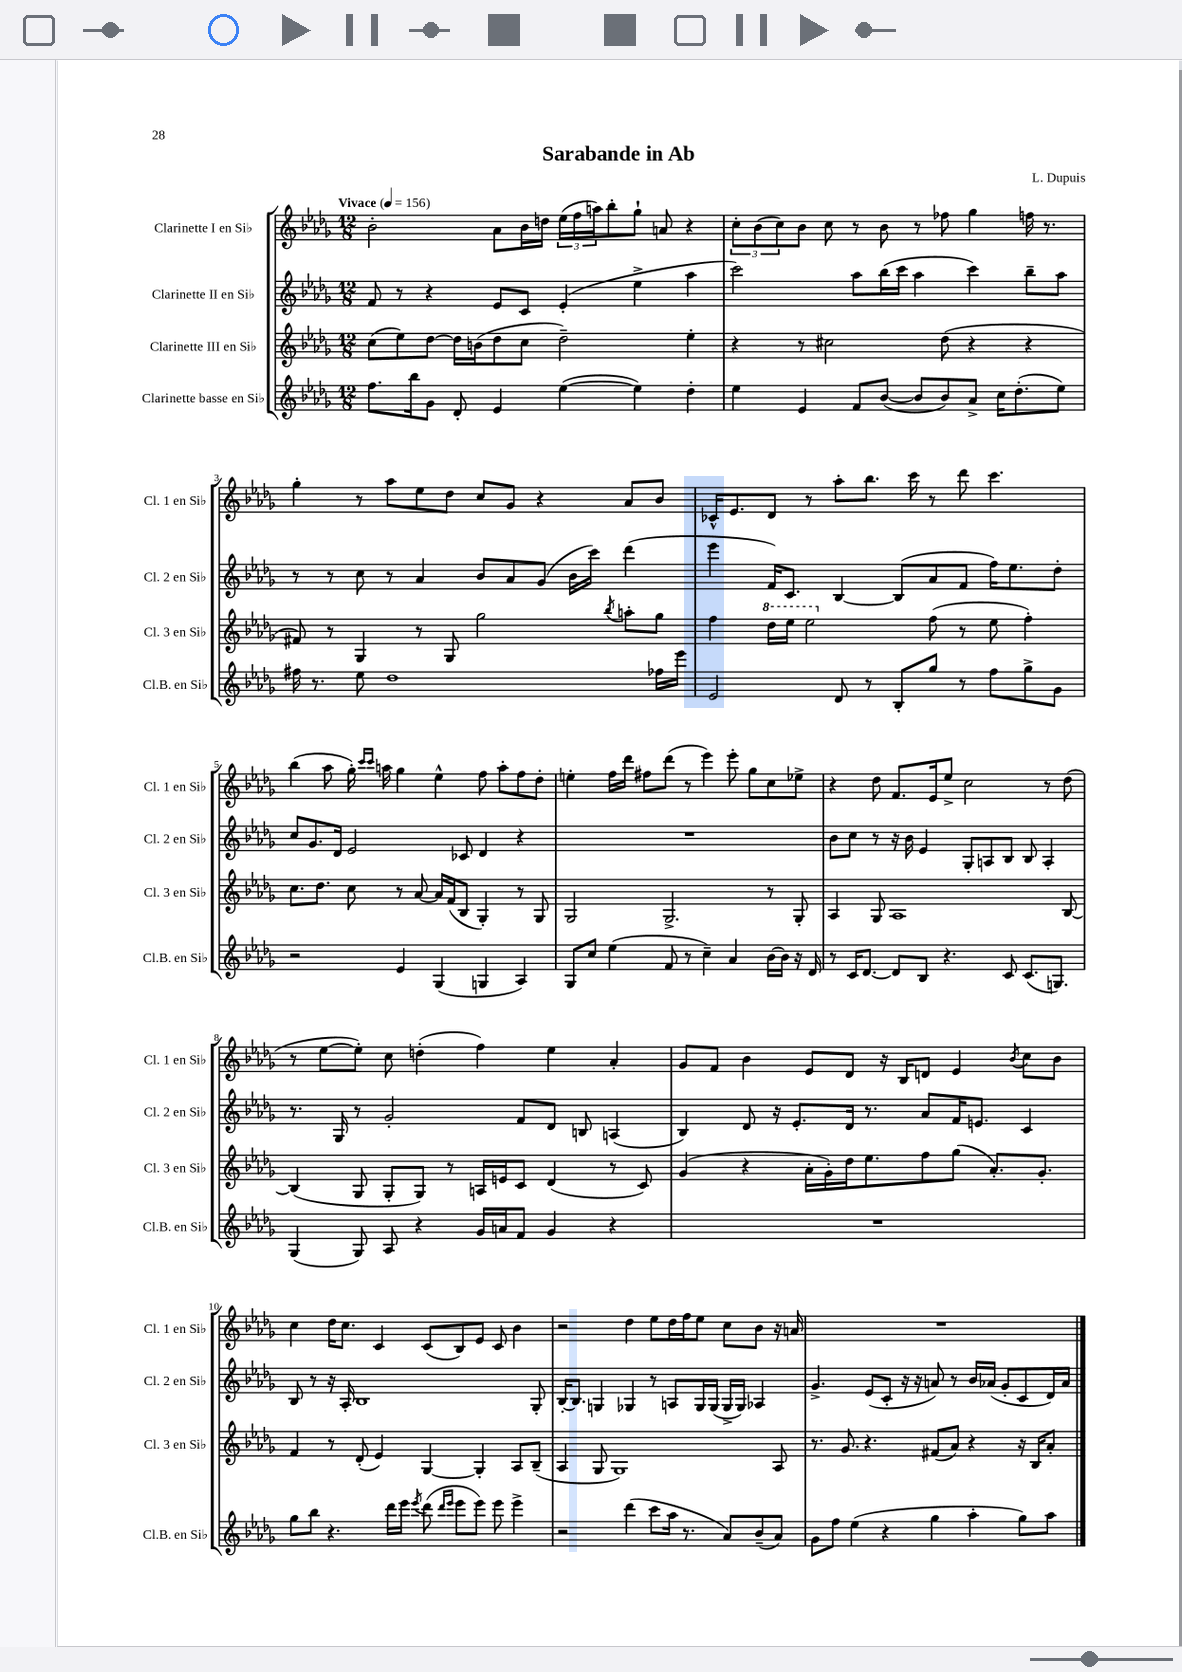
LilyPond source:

\header { title = "Sarabande in Ab" composer = "L. Dupuis" }
<<
\new StaffGroup <<
\new Staff = "s0" \with { instrumentName = "Clarinette I en Sib" shortInstrumentName = "Cl. 1 en Sib" } {
    \clef treble \key des \major \numericTimeSignature \time 12/8 \tempo "Vivace" 4 = 156
    bes'2-. aes'8 bes'16 d''16 \tuplet 3/2 { ees''16( f''16 a''16) } bes''8-. ges''8-! a'8 r4 |
    \tuplet 3/2 { c''8-. bes'8( c''8) } bes'8 c''8 r8 bes'8 r8 fes''8 ges''4 f''16 r8. |
    ges''4-. r8 aes''8 ees''8 des''8 c''8 ges'8 r4 aes'8 bes'8 |
    ces'16-^ ees'8. des'8 r8 aes''8-. bes''8. c'''16 r8 des'''8 c'''4. |
    bes''4( aes''8 ges''16-.) \grace { c'''16 c'''16 } a''16 ges''4 ees''4-^ f''8 a''8-. f''8 des''8-. |
    e''4-. f''16 des'''16 fis''8 des'''8( r8 ees'''4) ees'''8-. ges''8 c''8 ees''8-> |
    r4 des''8 f'8. ees'16 ees''8-> c''2 r8 des''8( |
    r8 ees''8~ ees''8-.) c''8 d''4-.( f''4) ees''4 aes'4-. |
    ges'8 f'8 bes'4 ees'8 des'8 r16 bes16 d'8 ees'4 \acciaccatura { bes'8 } c''8 bes'8 |
    c''4 des''16 c''8. c'4 c'8( bes8) ees'8 c'8 bes'4 |
    r2 des''4 ees''8 des''16 f''16 ees''8 c''8 bes'8 r16 a'16 |
    R1. \bar "|." |
}
\new Staff = "s1" \with { instrumentName = "Clarinette II en Sib" shortInstrumentName = "Cl. 2 en Sib" } {
    \clef treble \key des \major \numericTimeSignature \time 12/8
    f'8 r8 r4 ees'8 c'8 ees'4-.( ees''4-> aes''4 |
    c'''2) aes''8 bes''16( c'''16 aes''4 c'''4) bes''8-- aes''8 |
    r8 r8 c''8 r8 aes'4 bes'8 aes'8 ges'8( bes'16 c'''16) des'''4( |
    ees'''4 f'16) c'8. bes4~ bes8( aes'8 f'8 f''16) ees''8. des''8-. |
    c''8 ges'8. des'16 ees'2 ces'8 des'4 r4 |
    R1. |
    bes'8 c''8 r8 r16 bes'16 ees'4 ges8-. a8 bes8 bes8 a4-. |
    r8. ges16 r8 ges'2-. f'8 des'8 b8 a4( |
    bes4) des'8 r16 ees'8.-. des'16 r8. aes'8 f'16 e'8. c'4 |
    bes8 r8 r16 aes16-. bes1 ges8-. |
    bes16~-. bes8. g4 ges4 r8 a8 ges16 ges16( ges16-> ges16) aes4 |
    ges'4.-> ees'8( c'8-. r16 r16 a'8) r8 bes'16 aes'16( ges'8-. c'8 des'16) aes'16 \bar "|." |
}
\new Staff = "s2" \with { instrumentName = "Clarinette III en Sib" shortInstrumentName = "Cl. 3 en Sib" } {
    \clef treble \key des \major \numericTimeSignature \time 12/8
    c''8( ees''8) des''8~ des''16 b'16( des''8 c''8 des''2--) ees''4-. |
    r4 r8 cis''2 des''8( r4 r4 |
    fis'8) r8 ges4 r8 ges8 ges''2 \acciaccatura { bes''8 } a''8-. ges''8 |
    f''4 \ottava #1 des'''16 ees'''16 ees'''2 \ottava #0 f''8( r8 ees''8 f''4-.) |
    c''8. des''8. c''8 r8 aes'8~ aes'16 f'16( bes8 ges4-.) r8 ges8 |
    ges2 ges2.-> r8 ges8-. |
    aes4 ges8 aes1 bes8~ |
    bes4( ges8 ges8-. ges8) r8 a16 e'16 c'8 des'4( r8 c'8) |
    ges'4( r4 aes'16-. ges'16-.) des''16 ees''8. f''8 ges''8( aes'8.-.) ges'8.-. |
    f'4 r8 des'8-.( ees'4) ges4~ ges4-. aes8 bes8--( |
    aes4 ges8 ges1) aes8 |
    r8. ges'8. r4. fis'8( aes'8) r4 r16 bes16 aes'8-. \bar "|." |
}
\new Staff = "s3" \with { instrumentName = "Clarinette basse en Sib" shortInstrumentName = "Cl.B. en Sib" } {
    \clef treble \key des \major \numericTimeSignature \time 12/8
    f''8. bes''16 ges'8 des'8-. ees'4 ees''4~( ees''4) des''4-. |
    ees''4 ees'4 f'8 bes'8~( bes'8 bes'8) aes'8-> c''16 des''8.-.( ees''8) |
    fis''16 r8. ees''8 des''1 fes''16 ees'''16 |
    ees'2 des'8 r8 bes8-. ges''8 r8 f''8 ges''8-> ges'8 |
    r2 ees'4 ges4( g4 aes4) |
    ges8 c''8 ees''4( f'8 r8 c''4--) aes'4 bes'16~ bes'16 r16 des'16 |
    r8 c'16 des'8.~ des'8 bes8 r4. c'8 c'8.( g8.) |
    ges4( ges8) aes8 r4 ges'16 a'16 f'8 ges'4 r4 |
    R1. |
    ges''8 bes''8 r4. des'''16 ees'''16 \acciaccatura { ees'''8 } des'''8( \grace { des'''16 ees'''16 } ees'''8 ees'''8) ees'''8 ees'''4-> |
    r2 des'''4( c'''8 aes''16 r8. aes'8) bes'8--( aes'8) |
    ges'8 f''8 ees''4( r4 ges''4 aes''4-. ges''8) aes''8 \bar "|." |
}
>>
>>
